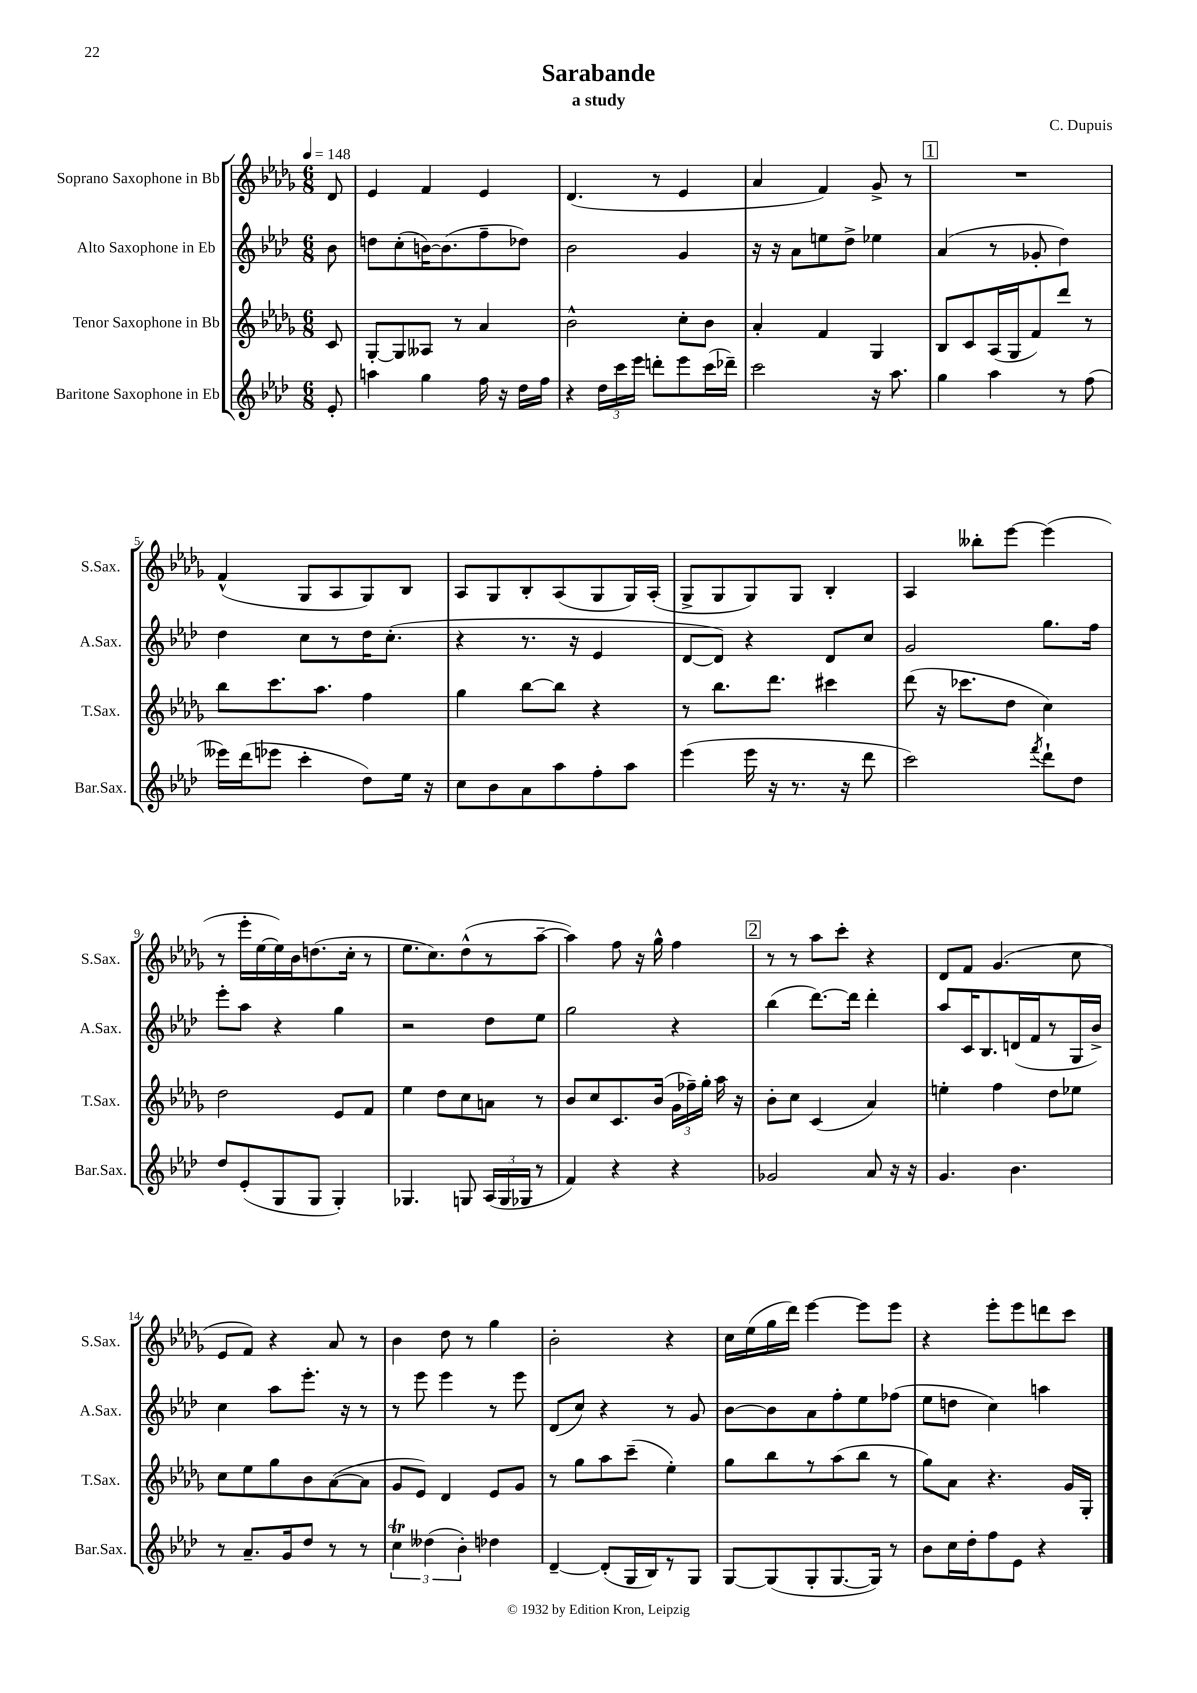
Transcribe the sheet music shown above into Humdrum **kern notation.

**kern	**kern	**kern	**kern
*part4	*part3	*part2	*part1
*staff4	*staff3	*staff2	*staff1
*I"Baritone Saxophone in Eb	*I"Tenor Saxophone in Bb	*I"Alto Saxophone in Eb	*I"Soprano Saxophone in Bb
*I'Bar.Sax.	*I'T.Sax.	*I'A.Sax.	*I'S.Sax.
*clefG2	*clefG2	*clefG2	*clefG2
*k[b-e-a-d-]	*k[b-e-a-d-g-]	*k[b-e-a-d-]	*k[b-e-a-d-g-]
*M6/8	*M6/8	*M6/8	*M6/8
*MM148	*MM148	*MM148	*MM148
=	=	=	=
8e-'/	8c/	8b-\	8d-/
=1	=1	=1	=1
4aan\	[8G-'/L	8ddn\L	4e-/
.	8G-/]	(8cc'\	.
4gg\	8A--X/J	[16bn\K)	4f/
.	.	(8.b\]	.
.	8r	.	.
16ff\	4a-/	8ff~\	4e-/
16r	.	.	.
16dd-\LL	.	8dd-X\J)	.
16ff\JJ	.	.	.
=2	=2	=2	=2
4r	2b-^^\	2b-\	(4.d-/
24dd-\LL	.	.	.
24ccc\	.	.	.
24eee-\JJ	.	.	.
8dddn'\L	.	.	8r
8eee-\	8cc'\L	4g/	4e-/
(16ccc\L	8b-\J	.	.
16ddd-X~\JJ)	.	.	.
=3	=3	=3	=3
2ccc\	4a-'/	16r	4a-/
.	.	16r	.
.	.	8a-\L	.
.	4f/	8een\	4f/)
.	.	8dd-^\J	.
16r	4G-/	4ee-X\	8g-^/
8.aa-\	.	.	.
.	.	.	8r
!!LO:REH:place=s1:t=1
=4	=4	=4	=4
4gg\	8B-/L	(4a-/	2.r
.	8c/	.	.
4aa-\	(16A-/L	8r	.
.	16G-/J	.	.
.	8f/)	8g-X'/	.
8r	8ddd-/J	4dd-\)	.
(8ff\	8r	.	.
!!LO:LB:g=z
=5	=5	=5	=5
16eee--X\LL)	8bb-\L	4dd-\	(4f^^/
(16ddd-\J	.	.	.
8eee-X\J	8.ccc\	.	.
4ccc'\	.	8cc\L	8G-/L
.	8.aa-\J	.	.
.	.	8r	8A-/
8dd-\L)	4ff\	16dd-\K	8G-/)
.	.	(8.cc'\J	.
16ee-\Jk	.	.	8B-/J
16r	.	.	.
=6	=6	=6	=6
8cc\L	4gg-\	4r	8A-/L
8b-\	.	.	8G-/
8a-\	[8bb-\L	8.r	8B-'/
8aa-\	8bb-\J]	.	(8A-/
.	.	16r	.
8ff'\	4r	4e-/	8G-/
8aa-\J	.	.	16G-/L)
.	.	.	(16A-'/JJ
=7	=7	=7	=7
(4eee-\	8r	[8d-/L	8G-^/L
.	8.bb-\L	8d-/J])	8G-/
16eee-\	.	4r	8G-/)
16r	8.ddd-\J	.	.
8.r	.	.	8G-/J
.	4ccc#X\	8d-/L	4B-'/
16r	.	.	.
8ddd-\	.	8cc/J	.
=8	=8	=8	=8
2ccc\)	(8ddd-\	2g/	4A-/
.	16r	.	.
.	8.ccc-X\L	.	.
.	.	.	8bb--X'\L
.	8dd-\J	.	[8eee-\J
8qfff/	.	.	.
8ddd-`\L	4cc\)	8.gg\L	(4eee-\]
8dd-\J	.	.	.
.	.	16ff\Jk	.
!!LO:LB:g=z
=9	=9	=9	=9
8dd-/L	2dd-\	8eee-'\L	8r
(8e-'/	.	8aa-\J	16eee-'\LL
.	.	.	[16ee-\
8G/	.	4r	16ee-\])
.	.	.	16b-\J
8G/J	.	.	(8.ddn\
4G'/)	8e-/L	4gg\	.
.	.	.	16cc'\Jk
.	8f/J	.	8r
=10	=10	=10	=10
4.G-X/	4ee-\	2r	8.ee-\L
.	.	.	8.cc\)
.	8dd-\L	.	.
8Gn/	8cc\	.	(8dd-^^\
(24A-/LL	8an\J	8dd-\L	8r
24G/	.	.	.
24G-X/JJ	.	.	.
8r	8r	8ee-\J	[8aa-~\J
=11	=11	=11	=11
4f/)	8b-/L	2gg\	4aa-\])
.	8cc/	.	.
4r	8.c/	.	8ff\
.	.	.	16r
.	(16b-/Jk	.	16gg-^^\
4r	24g-\LL	4r	4ff\
.	24ff-X~\)	.	.
.	24gg-'\JJ	.	.
.	16aa-\	.	.
.	16r	.	.
!!LO:REH:place=s1:t=2
=12	=12	=12	=12
2g-X/	8b-'\L	(4bb-\	8r
.	8cc\J	.	8r
.	(4c/	[8.ddd-\L)	8aa-\L
.	.	.	8ccc'\J
.	.	16ddd-\Jk]	.
8a-/	4a-/)	4ddd-'\	4r
16r	.	.	.
16r	.	.	.
=13	=13	=13	=13
4.g/	4een'\	8aa-/L	8d-/L
.	.	16c/K	8f/J
.	.	8.B-/	.
.	4ff\	.	(4.g-/
4.b-\	.	(16dn/L	.
.	.	16f/J	.
.	8dd-\L	8r	.
.	8ee-X\J	16G/L	8cc\
.	.	16b-^/JJ)	.
!!LO:LB:g=z
=14	=14	=14	=14
8r	8cc\L	4cc\	8e-/L
8.a-~/L	8ee-\	.	8f/J)
.	8gg-\	8aa-\L	4r
16g/k	.	.	.
8dd-/J	8b-\	8.eee-'\J	.
8r	([8a-\	.	8a-/
.	.	16r	.
8r	8a-\J]	8r	8r
=15	=15	=15	=15
6cct\	8g-/L	8r	4b-\
.	8e-/J)	8eee-\	.
(6dd--X\	.	.	.
.	4d-/	4eee-\	8dd-\
6b-'\)	.	.	.
.	.	.	8r
4dd-X\	8e-/L	8r	4gg-\
.	8g-/J	8eee-\	.
=16	=16	=16	=16
[4d-~/	8r	(8d-/L	2b-'\
.	8gg-\L	8cc/J)	.
(8d-'/L]	8aa-\	4r	.
16G/L	(8ccc~\J	.	.
16B-/J)	.	.	.
8r	4ee-'\)	8r	4r
8G/J	.	8g/	.
=17	=17	=17	=17
[8G/L	8gg-\L	[8b-\L	16cc\LL
.	.	.	(16ee-\
(8G/]	8bb-\	8b-\]	16gg-\
.	.	.	16ddd-\JJ)
8G'/	8r	8a-\	[4eee-\
[8.G/	(8aa-\	8ff'\	.
.	8bb-\J	8ee-\	8eee-\L]
16G/Jk])	.	.	.
8r	8r	(8ff-X\J	8eee-\J
=18	=18	=18	=18
8b-\L	8gg-\L)	8ee-\L	4r
16cc\L	8a-\J	8ddn\J	.
16dd-'\J	.	.	.
8ff\	4.r	4cc\)	8eee-'\L
8e-\J	.	.	8eee-\
4r	.	4aan\	8dddn\
.	16g-/LL	.	8ccc\J
.	16G-'/JJ	.	.
==	==	==	==
*-	*-	*-	*-
